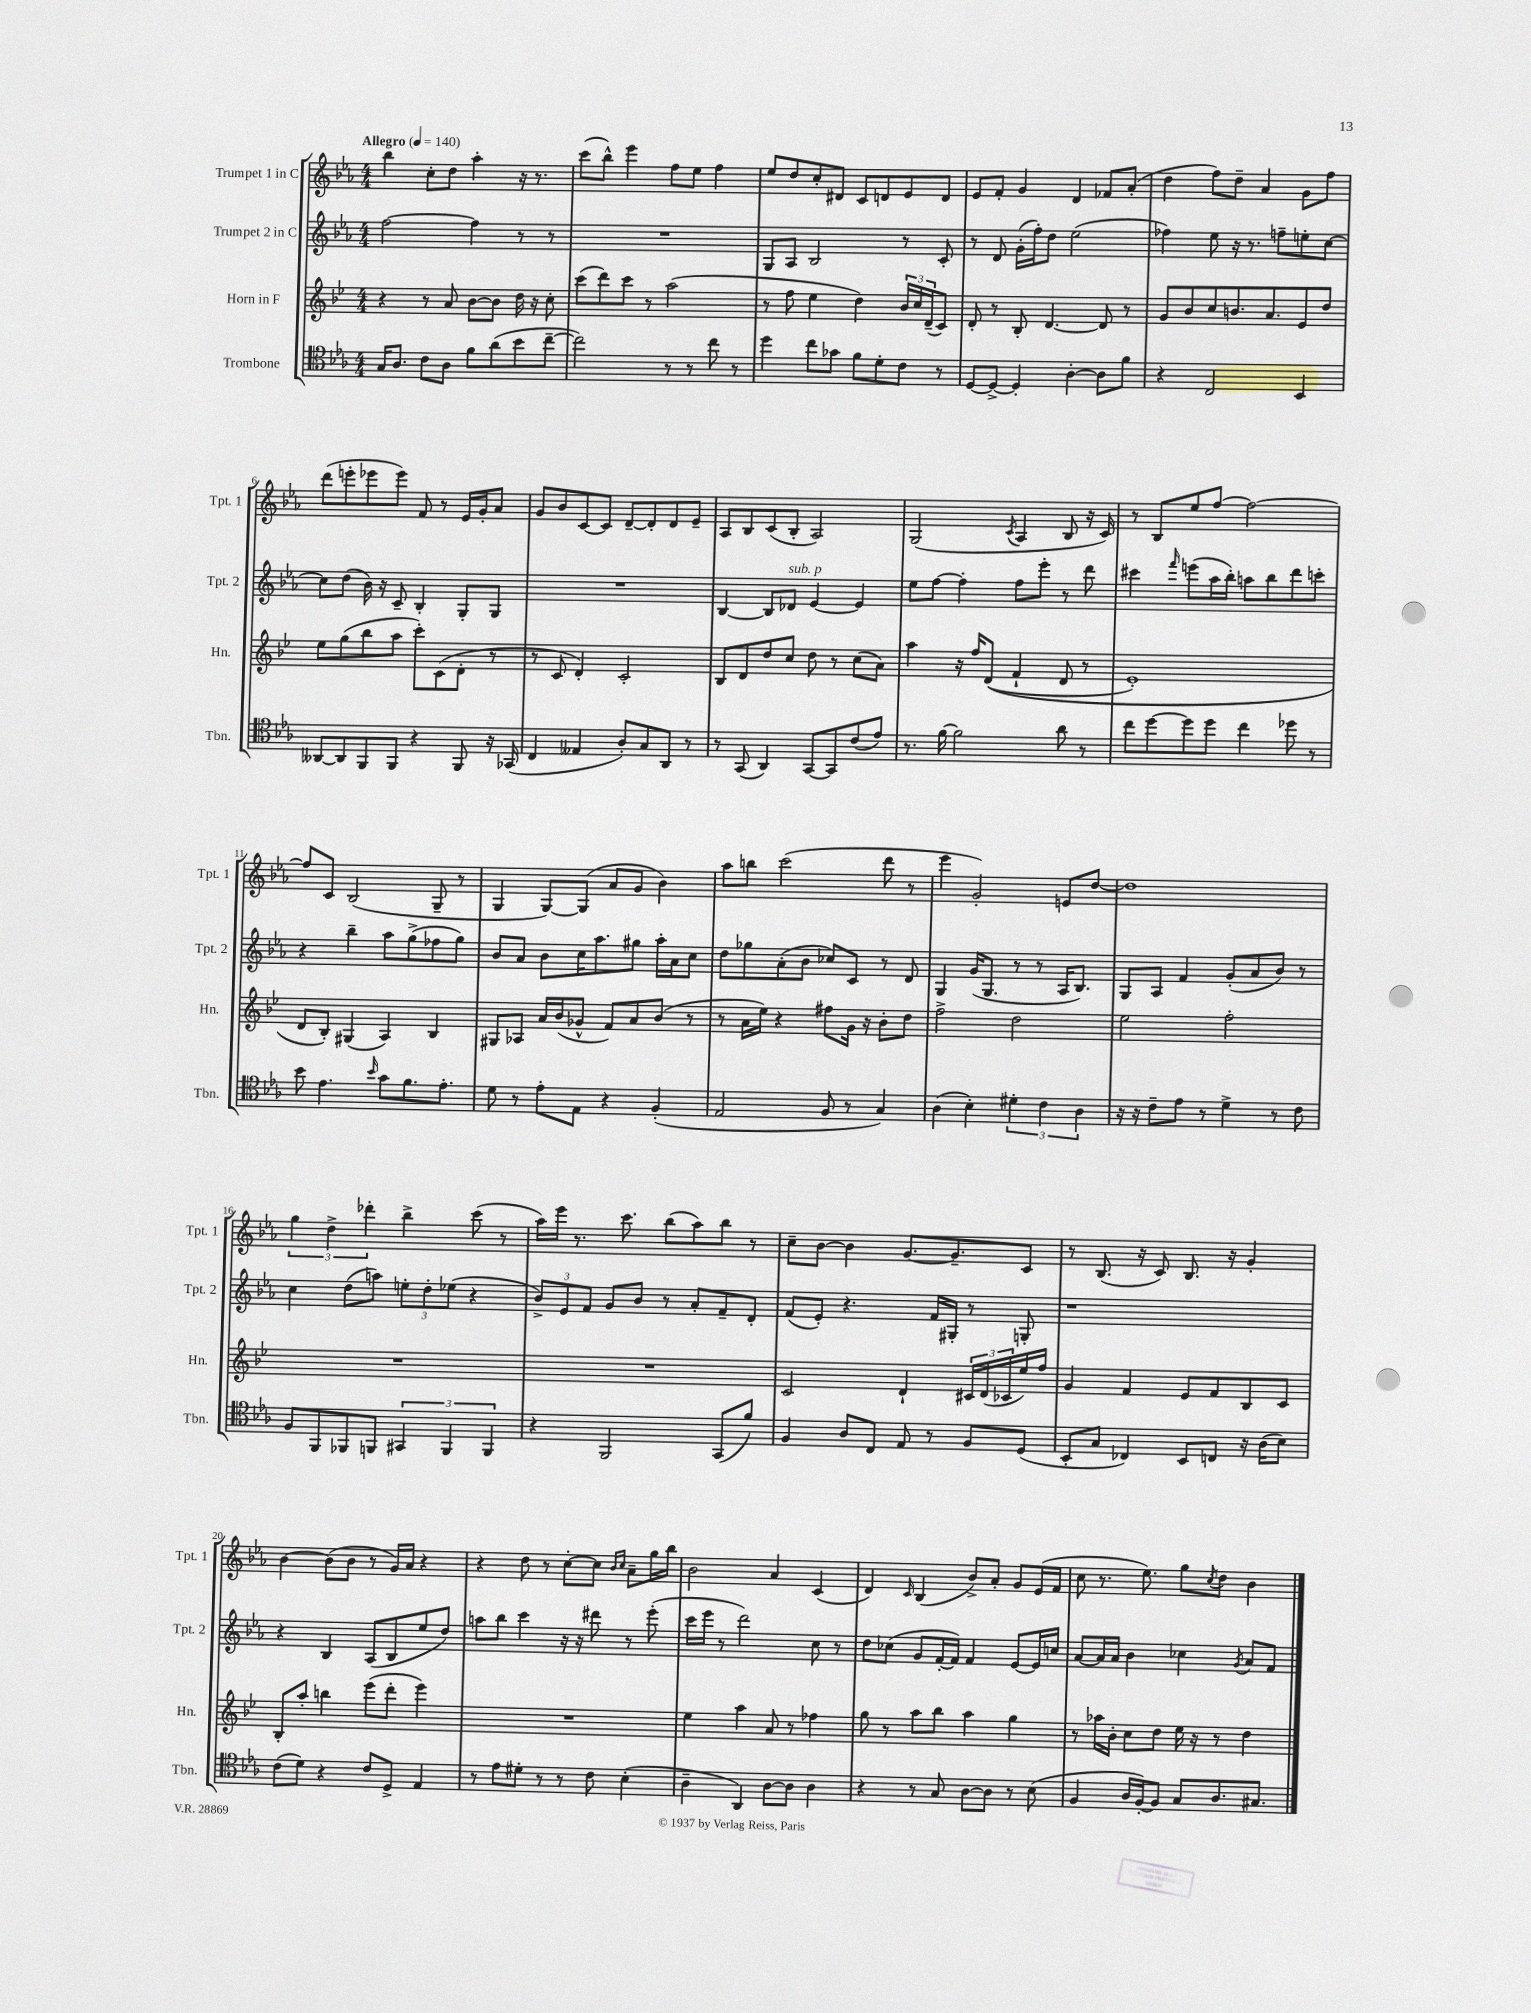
<<
\new StaffGroup <<
\new Staff = "s0" \with { instrumentName = "Trumpet 1 in C" shortInstrumentName = "Tpt. 1" } {
    \clef treble \key ees \major \numericTimeSignature \time 4/4 \tempo "Allegro" 4 = 140
    bes''4 c''8-. d''8 aes''4-. r16 r8. |
    c'''8( bes''8-^) ees'''4 f''8 ees''8 f''4 |
    ees''8 d''8 c''8-. dis'8 c'8 d'8 ees'8 d'8 |
    ees'8 f'8-. g'4 d'4 fes'8 aes'8-.( |
    d''4 f''8) d''8-- aes'4 g'8 f''8 |
    d'''8( e'''8-. ees'''8 ees'''8) f'8 r8 ees'16 g'16-. aes'8 |
    g'8 bes'8 c'8~ c'8 d'8~-- d'8-. d'8 ees'8-- |
    aes8 bes8 c'8( bes8-. aes2) |
    g2( \acciaccatura { c'8 } aes4 bes8 r16 c'16) |
    r8 bes8 ees''8 f''8~ f''2~ |
    f''8 c'8 bes2( g8-- r8 |
    g4 g8~) g8( aes'8 g'8 bes'4) |
    aes''8 b''8 c'''2( d'''8 r8 |
    ees'''4 g'2-.) e'8 d''8~ |
    d''1 |
    \tuplet 3/2 { g''4 d''4-> des'''4-. } bes''4-> c'''8( r8 |
    aes''16) ees'''16 r8. c'''8. bes''8( aes''8) bes''8 r8 |
    c''8-- bes'8~ bes'4 g'8.~ g'8.-- c'8 |
    r8 bes8.( r16 c'8) bes8. r16 g'4-. |
    bes'4~ bes'8( bes'8 r8 g'16) aes'16 r4 |
    r4 d''8 r8 c''8~-. c''8 \grace { bes'16 c''16 } aes'8-- g''16 bes''16 |
    bes'2 aes'4 c'4( |
    d'4) \grace { c'16 } bes4( bes'8->) aes'8-. g'8 ees'16( f'16 |
    c''8 r8. ees''8.) g''8 \acciaccatura { c''8 } d''8 bes'4 \bar "|." |
}
\new Staff = "s1" \with { instrumentName = "Trumpet 2 in C" shortInstrumentName = "Tpt. 2" } {
    \clef treble \key ees \major \numericTimeSignature \time 4/4
    f''2~ f''4 r8 r8 |
    R1 |
    g8 aes8 bes2 r8 c'8-. |
    r8 d'8 g'16-.( f''16-.) d''8 ees''2( |
    fes''4) ees''8 r16 r8. f''8-- e''8-. c''8~ |
    c''8 d''8( bes'16) r16 c'8-- bes4-. g8-. g8 |
    R1 |
    bes4~ bes8 des'8^\markup { \italic "sub. p" } ees'4~ ees'4 |
    ees''8 f''8~ f''4-. f''8 ees'''8-. r8 d'''8 |
    cis'''4 \grace { f'''16 } e'''8( aes''16 bes''16-.) a''8 bes''8 d'''8 c'''8-. |
    r4 bes''4-- aes''8 g''8->( fes''8 g''8) |
    bes'8 aes'8 bes'8 c''16 aes''8. gis''8 aes''16-. aes'16 c''8 |
    d''8 ges''8 aes'8-.( bes'8 ces''8) c'8 r8 d'8 |
    g4 g'16( g8. r8 r8 aes16 bes8.) |
    g8 aes8 f'4 g'8-.( aes'8 bes'8) r8 |
    c''4 d''8( a''8) \tuplet 3/2 { e''8-. d''8-. ees''8( } r4 |
    \tuplet 3/2 { bes'8->) ees'8 f'8 } g'8 bes'8 r8 aes'8-. f'8-- d'8-. |
    f'8( ees'8-.) r4. f'16 gis16-. r8 g8-. |
    r1 |
    r4 bes4 aes8( bes8 ees''8 d''8) |
    a''8 bes''8 c'''4 r16 r16 dis'''8 r8 ees'''8-.( |
    c'''16 ees'''16 r8 d'''2) c''8 r8 |
    d''8 ces''8( g'8 f'16~-. f'16) f'4 ees'8~ ees'16 c''16 |
    aes'8~ aes'16 aes'16 bes'4 ces''4 \acciaccatura { g'8 } aes'8 f'8 \bar "|." |
}
\new Staff = "s2" \with { instrumentName = "Horn in F" shortInstrumentName = "Hn." } {
    \clef treble \key bes \major \numericTimeSignature \time 4/4
    r4 r8 a'8 bes'8~ bes'8 d''16 r16 c''8-. |
    c'''8( d'''8) c'''8 r8 a''2( |
    r8 f''8 ees''4 d''4) \tuplet 3/2 { bes'16 c''16 d'16--( } c'8) |
    d'8-. r8 bes8-. d'4.~ d'8 r8 |
    g'8 bes'8 c''8 b'8. a'8. ees'8 d''8 |
    ees''8 g''8( bes''8 a''8 c'''8-.) c'8( d'8-. r8 |
    r8 c'8 d'4-.) c'2-. |
    bes8 d'8 d''8 c''8 d''8 r8 c''8( a'8) |
    a''4 r16 f''16 d'8(\( f'4-! d'8 r8 |
    ees'1-.) |
    d'8 bes8-.\) gis4( a4) bes4 |
    gis8 aes8 a'16 bes'16( ges'8-^ f'8) a'8 bes'8( r8 |
    r8 a'16 ees''16) r4 fis''8 g'16 r16 bes'8-. d''8 |
    f''2-> d''2 |
    ees''2 f''2-. |
    R1 |
    R1 |
    c'2 d'4-! \tuplet 3/2 { cis'16 d'16( ces'16 } ees''16) f''16 |
    g'4 f'4 ees'8 f'8 bes8 c'8 |
    bes8-. a''8-. b''4 ees'''8( d'''8-. ees'''4) |
    R1 |
    ees''4 a''4 a'8 r8 fes''4 |
    g''8 r8 a''8 bes''8 a''4 g''4 |
    r8 aes''16 bes'16-. c''8 d''8 ees''16 r16 r8 d''4 \bar "|." |
}
\new Staff = "s3" \with { instrumentName = "Trombone" shortInstrumentName = "Tbn." } {
    \clef tenor \key ees \major \numericTimeSignature \time 4/4
    g16 aes8. c'8 aes8 f'8 aes'8( bes'8 c''8~-- |
    c''2) r8 r8 c''8 r8 |
    d''4 c''8 ges'8 f'8 d'8-. c'8 r8 |
    d8~ d8~-> d4-. aes4~-. aes8 f'8 |
    r4 c2 bes,4 |
    aeses,8~ aeses,8 f,8 f,8 r4 f,8 r16 ges,16( |
    c4 eeses4 aes8-.) g8 aes,8 r8 |
    r8 g,8( aes,4) g,8~ g,8 c'8( ees'8) |
    r8. f'16~ f'2 aes'8 r8 |
    c''8 d''8~ d''8 d''8 c''4 des''8 r8 |
    bes'8 ees'4. \grace { bes'16 } g'8 f'8. ees'8.-. |
    d'8 r8 ees'8-. ees8 r4 f4-.( |
    ees2 f8 r8 g4) |
    aes4( bes4-.) \tuplet 3/2 { dis'4-. c'4 aes4 } |
    r16 r16 c'8-- ees'8 r8 d'4-> r8 c'8 |
    f8 f,8 fes,8 f,8 \tuplet 3/2 { gis,4 f,4 f,4 } |
    r4 f,2 g,8( f'8) |
    f4 aes8 c8 ees8 r8 f8 d8( |
    bes,8-. g8 ces4) bes,8 c8 r16 aes16( bes8) |
    c'8( d'8) r4 c'8 d8-> ees4 |
    r8 ees'8 dis'8-. r8 r8 c'8 bes4-.( |
    aes4-- aes,4) aes8~ aes8 aes4 |
    r4 r8 g8 aes8~ aes8 r8 bes8( |
    f4 aes16 f16~-.) f8 g8 aes8. gis8. \bar "|." |
}
>>
>>
